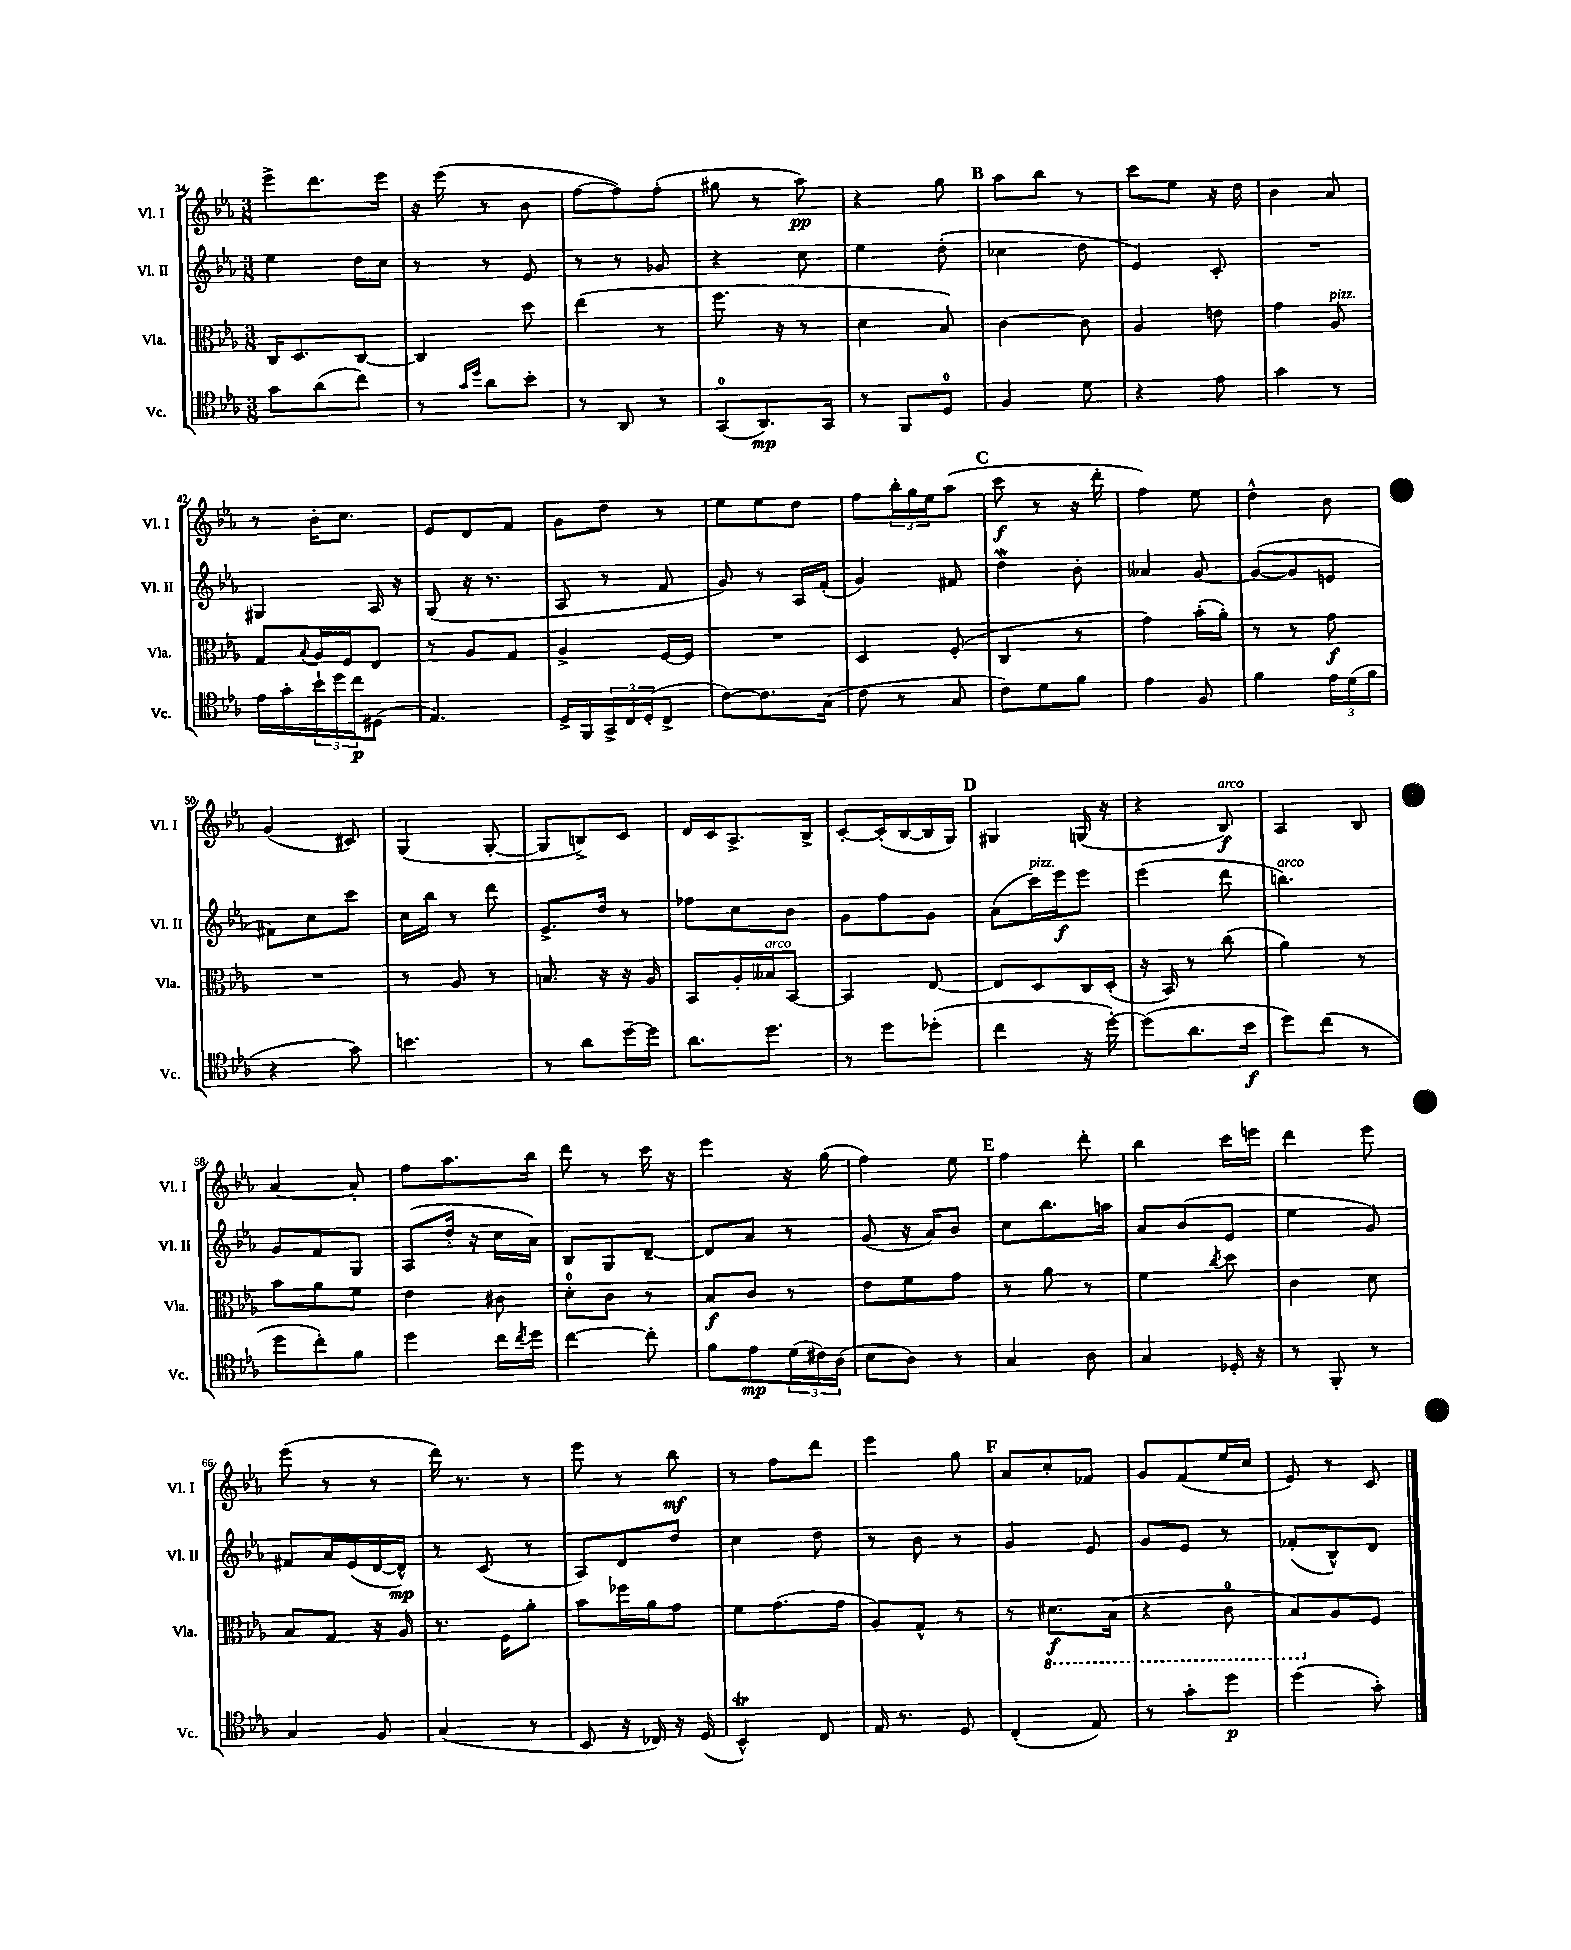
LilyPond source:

<<
\new StaffGroup <<
\new Staff = "s0" \with { instrumentName = "Vl. I" shortInstrumentName = "Vl. I" } {
    \clef treble \key ees \major \numericTimeSignature \time 3/8
    ees'''8-> d'''8. ees'''16 |
    r16 ees'''16( r8 bes'8 |
    f''8~ f''8) f''8-.( |
    gis''8 r8 aes''8\pp) |
    r4 g''8 |
    \mark \markup { \bold "B" } aes''8 bes''8 r8 |
    c'''8 ees''8 r16 d''16 |
    bes'4 aes'8 |
    r8 bes'16-. c''8. |
    ees'8 d'8 f'8 |
    g'8 d''8 r8 |
    ees''8 ees''8 d''8 |
    f''8 \tuplet 3/2 { bes''16-. g''16 ees''16 } aes''8( |
    \mark \markup { \bold "C" } c'''8\f r8 r16 d'''16-. |
    f''4) ees''8 |
    d''4-^ bes'8 |
    g'4( cis'8) |
    g4( g8~-. |
    g8 b8->) c'8 |
    d'16 c'16 aes8.-> bes16-> |
    c'8~-. c'16-.( bes16~ bes16 g16) |
    \mark \markup { \bold "D" } gis4 g16( r16 |
    r4 bes8\f^\markup { \italic "arco" }) |
    aes4 bes8 |
    aes'4~ aes'8-. |
    f''8 aes''8. bes''16 |
    d'''8 r8 c'''16 r16 |
    ees'''4 r16 g''16( |
    f''4) ees''8 |
    \mark \markup { \bold "E" } f''4 d'''8-. |
    bes''4 c'''16 e'''16 |
    d'''4 ees'''8 |
    ees'''8( r8 r8 |
    d'''16) r8. r8 |
    ees'''8 r8 bes''8\mf |
    r8 f''8 d'''8 |
    ees'''4 g''8 |
    \mark \markup { \bold "F" } aes'8 c''8-. fes'8 |
    g'8 f'8( ees''16 c''16 |
    ees'8) r8 c'8 \bar "|." |
}
\new Staff = "s1" \with { instrumentName = "Vl. II" shortInstrumentName = "Vl. II" } {
    \clef treble \key ees \major \numericTimeSignature \time 3/8
    ees''4 d''16 c''16 |
    r8 r8 ees'8 |
    r8 r8 ges'8 |
    r4 c''8 |
    ees''4 d''8-.( |
    \mark \markup { \bold "B" } ces''4 d''8 |
    ees'4) c'8-. |
    R4. |
    gis4 aes16 r16 |
    g8( r16 r8. |
    aes8 r8 f'8 |
    g'8) r8 aes16 f'16-.( |
    g'4) fis'8 |
    \mark \markup { \bold "C" } d''4\mordent bes'8-. |
    aeses'4 g'8~ |
    g'8~( g'8 e'8 |
    fis'8) c''8 c'''8 |
    c''16 bes''16 r8 d'''8 |
    ees'8.-> d''16 r8 |
    fes''8 c''8 bes'8 |
    g'8 f''8 g'8 |
    \mark \markup { \bold "D" } aes'8( c'''16^\markup { \italic "pizz." }) ees'''16\f ees'''8 |
    ees'''4( d'''8 |
    b''4.^\markup { \italic "arco" }) |
    g'8 f'8 g8 |
    aes8( d''16-. r16 c''16 aes'16) |
    bes8 g8 d'8~-- |
    d'8 aes'8 r8 |
    g'8( r16 aes'16) bes'8 |
    \mark \markup { \bold "E" } c''8 bes''8. a''16 |
    aes'8 bes'8( ees'8 |
    ees''4 g'8) |
    fis'8 aes'16 ees'16( d'16~ d'16-^\mp) |
    r8 c'8( r8 |
    aes8) d'8 d''8 |
    c''4 d''8 |
    r8 bes'8 r8 |
    \mark \markup { \bold "F" } g'4 ees'8 |
    g'8 ees'8 r8 |
    fes'8-.( bes8-^) d'8 \bar "|." |
}
\new Staff = "s2" \with { instrumentName = "Vla." shortInstrumentName = "Vla." } {
    \clef alto \key ees \major \numericTimeSignature \time 3/8
    c16 d8. c8~ |
    c4 d''8 |
    ees''4( r8 |
    f''8. r16 r8 |
    d'4 bes8) |
    \mark \markup { \bold "B" } c'4~ c'8 |
    aes4 e'8 |
    g'4 aes8^\markup { \italic "pizz." } |
    g8 \appoggiatura { bes8 } aes16 f16 ees8 |
    r8 aes8 g8 |
    aes4-> f16~ f16 |
    R4. |
    d4 f8-.( |
    \mark \markup { \bold "C" } c4 r8 |
    g'4) bes'16-.( aes'16-.) |
    r8 r8 g'8\f |
    R4. |
    r8 aes8 r8 |
    b8. r16 r16 aes16 |
    bes,8 aes16-. beses16^\markup { \italic "arco" } bes,8~ |
    bes,4 ees8~ |
    \mark \markup { \bold "D" } ees8 d8 c16 d16-.( |
    r16 bes,16) r8 c''8( |
    aes'4) r8 |
    bes'8 aes'8 f'8 |
    ees'4 cis'8 |
    d'8-0-. c'8 r8 |
    bes8\f c'8 r8 |
    ees'8 f'8 g'8 |
    \mark \markup { \bold "E" } r8 aes'8 r8 |
    f'4 \acciaccatura { c''8 } d''8 |
    c'4 d'8 |
    bes8 g8 r16 aes16 |
    r8. f16 aes'8-. |
    bes'8 fes''16 aes'16 g'8 |
    f'8 g'8.( g'16 |
    aes8) g8-^ r8 |
    \mark \markup { \bold "F" } r8 \ottava #-1 dis8.\f bes,16( |
    r4 c8-0 |
    bes,8) \ottava #0 aes8 f8 \bar "|." |
}
\new Staff = "s3" \with { instrumentName = "Vc." shortInstrumentName = "Vc." } {
    \clef tenor \key ees \major \numericTimeSignature \time 3/8
    g'8 aes'8( c''8) |
    r8 \grace { g'16 d''16 } aes'8 bes'8-. |
    r8 aes,8 r8 |
    g,8-0( aes,8.\mp) g,16 |
    r8 f,8 d8-0 |
    \mark \markup { \bold "B" } f4 d'8 |
    r4 ees'8 |
    g'4 r8 |
    ees'16 g'16-. \tuplet 3/2 { bes'16-! d''16 c''16\p } dis8( |
    ees4.) |
    d16-> f,16 \tuplet 3/2 { g,16-> c16 d16-.( } c8-> |
    c'8~) c'8. g16( |
    c'8 r8 g8 |
    \mark \markup { \bold "C" } c'8) d'8 f'8 |
    ees'4 f8 |
    f'4 \tuplet 3/2 { ees'16 d'16( f'16 } |
    r4 g'8) |
    b'4. |
    r8 aes'8 d''16~-- d''16 |
    aes'8. d''8. |
    r8 d''8 des''8-.( |
    \mark \markup { \bold "D" } c''4 r16 d''16~-.) |
    d''8( aes'8. bes'16\f |
    d''8) c''8( r8 |
    d''8 c''8-.) f'8 |
    d''4 c''16 \acciaccatura { c''8 } d''16 |
    c''4~ c''8-. |
    f'8 ees'8\mp \tuplet 3/2 { d'16( cis'16) aes16( } |
    bes8 aes8) r8 |
    \mark \markup { \bold "E" } g4 aes8 |
    g4 des16-. r16 |
    r8 f,8-. r8 |
    g4 f8 |
    g4( r8 |
    bes,8 r16 ces16) r16 d16( |
    bes,4-^\trill) c8 |
    ees16 r8. d8 |
    \mark \markup { \bold "F" } c4-.( ees8) |
    r8 g'8-. d''8\p |
    d''4( g'8-.) \bar "|." |
}
>>
>>
\layout { \context { \Score currentBarNumber = #34 } }
